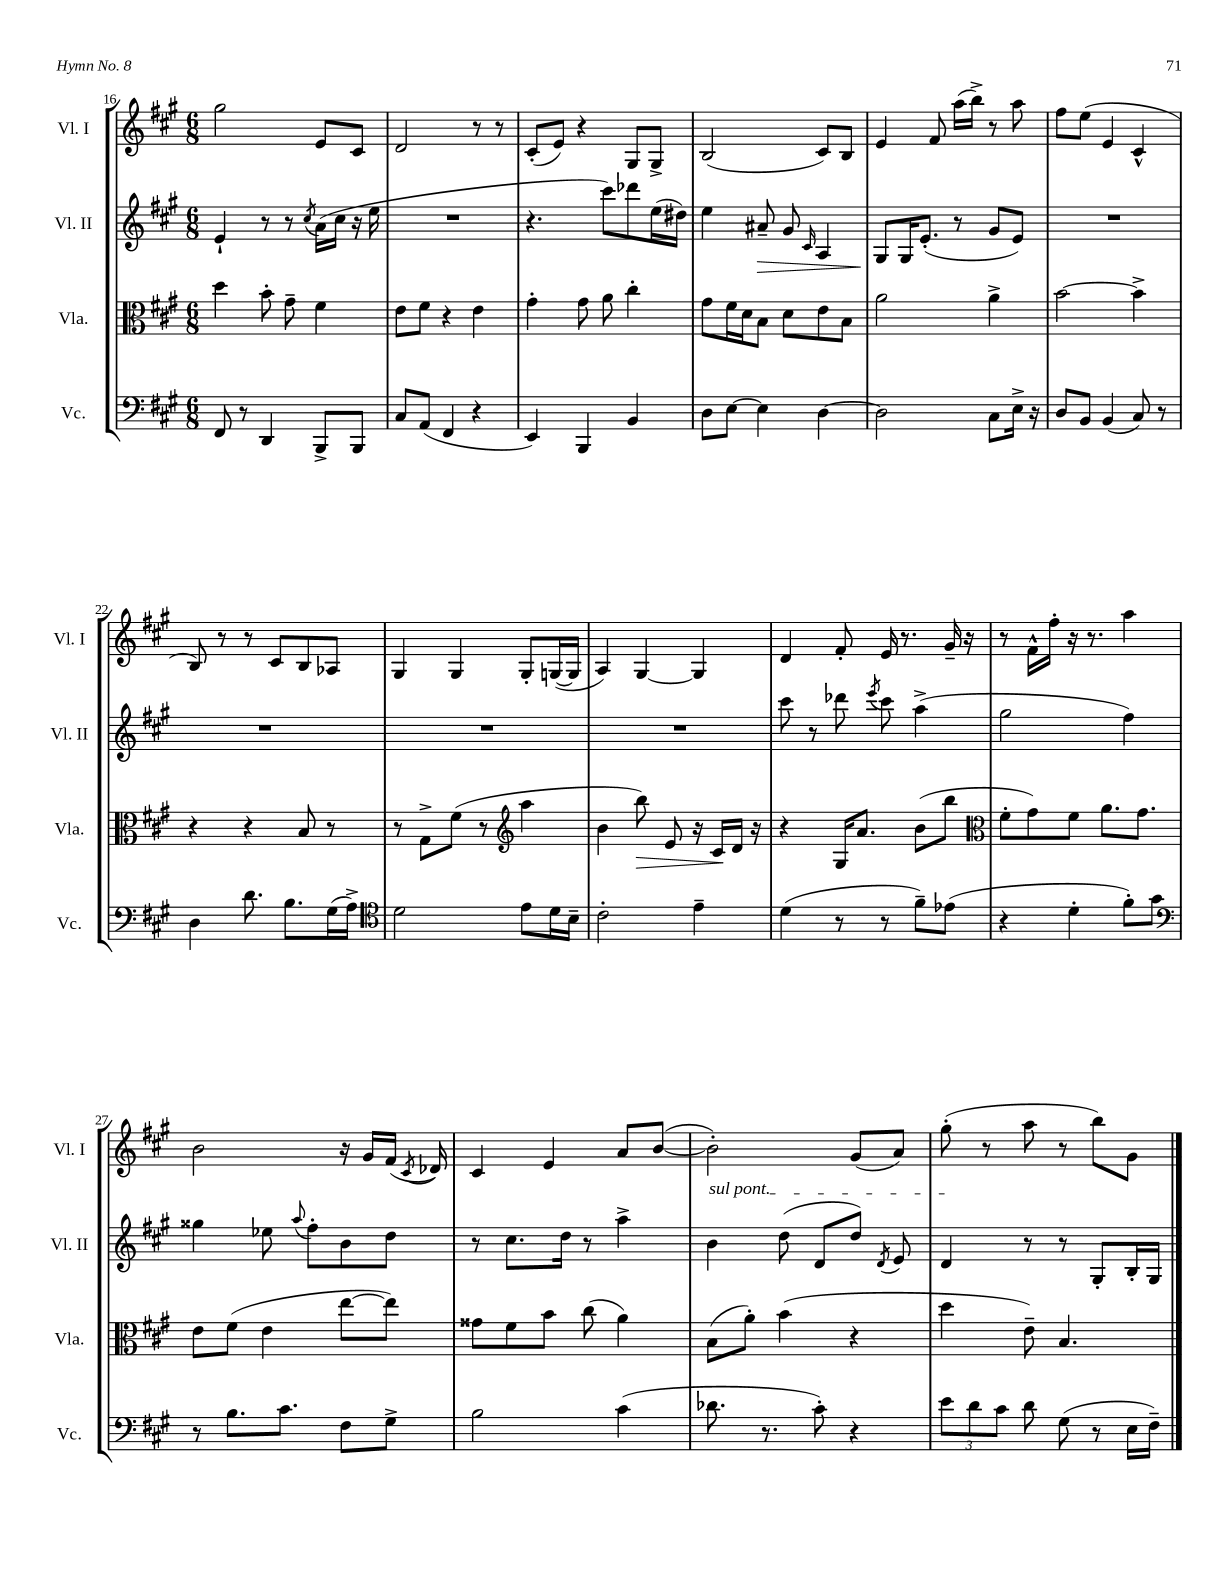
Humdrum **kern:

**kern	**kern	**dynam	**kern	**dynam	**kern
*part4	*part3	*part3	*part2	*part2	*part1
*staff4	*staff3	*staff3	*staff2	*staff2	*staff1
*I"Vc.	*I"Vla.	*	*I"Vl. II	*	*I"Vl. I
*I'Vc.	*I'Vla.	*	*I'Vl. II	*	*I'Vl. I
*clefF4	*clefC3	*	*clefG2	*	*clefG2
*k[f#c#g#]	*k[f#c#g#]	*	*k[f#c#g#]	*	*k[f#c#g#]
*M6/8	*M6/8	*	*M6/8	*	*M6/8
=16	=16	=16	=16	=16	=16
8FF#/	4dd\	.	4e`/	.	2gg#\
8r	.	.	.	.	.
4DD/	8b'\	.	8r	.	.
.	8g#~\	.	8r	.	.
.	.	.	8qcc#/	.	.
8BBB^/L	4f#\	.	(16a\LL	.	8e/L
.	.	.	16cc#\JJ	.	.
8BBB/J	.	.	16r	.	8c#/J
.	.	.	16ee\	.	.
=17	=17	=17	=17	=17	=17
8C#/L	8e\L	.	2.r	.	2d/
(8AA/J	8f#\J	.	.	.	.
4FF#/	4r	.	.	.	.
4r	4e\	.	.	.	8r
.	.	.	.	.	8r
=18	=18	=18	=18	=18	=18
4EE/)	4g#'\	.	4.r	.	(8c#'/L
.	.	.	.	.	8e/J)
4BBB/	8g#\	.	.	.	4r
.	8a\	.	8ccc#\L)	.	.
4BB/	4cc#'\	.	8ddd-X\	.	8G#/L
.	.	.	(16ee\L	.	8G#^/J
.	.	.	16dd#X\JJ)	.	.
=19	=19	=19	=19	=19	=19
8D\L	8g#\L	.	4ee\	.	(2B/
[8E\J	16f#\L	.	.	.	.
.	16d\J	.	.	.	.
!	!	!	!	!LO:HP:b	!
4E\]	8B\J	.	8a#X~/	>	.
.	8d\L	.	8g#/	.	.
.	.	.	16qqc#/	.	.
[4D\	8e\	.	4A/	.	8c#/L)
.	8B\J	.	.	.	8B/J
=20	=20	=20	=20	=20	=20
2D\]	2a\	.	8G#/L	.	4e/
.	.	.	16G#/K	]	.
.	.	.	(8.e'/J	.	.
.	.	.	.	.	8f#/
.	.	.	8r	.	(16aa\LL
.	.	.	.	.	16bb^\JJ)
8C#\L	4a^\	.	8g#/L	.	8r
16E^\Jk	.	.	8e/J)	.	8aa\
16r	.	.	.	.	.
=21	=21	=21	=21	=21	=21
8D/L	[2b\	.	2.r	.	8ff#\L
8BB/J	.	.	.	.	(8ee\J
(4BB/	.	.	.	.	4e/
8C#/)	4b^\]	.	.	.	4c#^^/
8r	.	.	.	.	.
!!LO:LB:g=z
=22	=22	=22	=22	=22	=22
4D\	4r	.	2.r	.	8B/)
.	.	.	.	.	8r
8.d\	4r	.	.	.	8r
.	.	.	.	.	8c#/L
8.B\L	.	.	.	.	.
.	8B/	.	.	.	8B/
(16G#\L	8r	.	.	.	8A-X/J
16A^\JJ)	.	.	.	.	.
=23	=23	=23	=23	=23	=23
*clefC4	*	*	*	*	*
2d\	8r	.	2.r	.	4G#/
.	8G#^\L	.	.	.	.
.	(8f#\J	.	.	.	4G#/
.	8r	.	.	.	.
*	*clefG2	*	*	*	*
8e\L	4aa\	.	.	.	8G#'/L
16d\L	.	.	.	.	([16Gn/L
16B~\JJ	.	.	.	.	16G/JJ]
=24	=24	=24	=24	=24	=24
2c#'\	4b\	.	2.r	.	4A/)
!	!	!LO:HP:b	!	!	!
.	8bb\)	>	.	.	[4G#/
.	8e/	.	.	.	.
4e~\	16r	.	.	.	4G#/]
.	16c#/LL	.	.	.	.
.	16d/JJ	]	.	.	.
.	16r	.	.	.	.
=25	=25	=25	=25	=25	=25
(4d\	4r	.	8ccc#\	.	4d/
.	.	.	8r	.	.
8r	16G#/KL	.	8ddd-X\	.	8f#'/
.	8.a/J	.	.	.	.
.	.	.	8qeee/	.	.
8r	.	.	8ccc#\	.	16e/
.	.	.	.	.	8.r
8f#~\L)	(8b\L	.	(4aa^\	.	.
(8e-X\J	8bb\J	.	.	.	16g#~/
.	.	.	.	.	16r
=26	=26	=26	=26	=26	=26
*	*clefC3	*	*	*	*
4r	8f#'\L	.	2gg#\	.	8r
.	8g#\)	.	.	.	16f#^^\LL
.	.	.	.	.	16ff#'\JJ
4d'\	8f#\J	.	.	.	16r
.	.	.	.	.	8.r
.	8.a\L	.	.	.	.
8f#'\L)	.	.	4ff#\)	.	4aa\
.	8.g#\J	.	.	.	.
8g#\J	.	.	.	.	.
!!LO:LB:g=z
=27	=27	=27	=27	=27	=27
*clefF4	*	*	*	*	*
8r	8e\L	.	4gg##X\	.	2b\
8.B\L	(8f#\J	.	.	.	.
.	4e\	.	8ee-X\	.	.
8.c#\J	.	.	.	.	.
.	.	.	8qqaa/	.	.
.	.	.	8ff#'\L	.	.
8F#\L	[8ee\L	.	8b\	.	16r
.	.	.	.	.	16g#/LL
8G#^\J	8ee\J])	.	8dd\J	.	(16f#/JJ
.	.	.	.	.	8qc#/
.	.	.	.	.	16d-X/)
=28	=28	=28	=28	=28	=28
2B\	8g##X\L	.	8r	.	4c#/
.	8f#\	.	8.cc#\L	.	.
.	8b\J	.	.	.	4e/
.	.	.	16dd\Jk	.	.
.	(8cc#\	.	8r	.	.
(4c#\	4a\)	.	4aa^\	.	8a/L
.	.	.	.	.	([8b/J
=29	=29	=29	=29	=29	=29
!	!	!	!LO:TX:a:i:t=sul pont.	!	!
8.d-X\	(8B\L	.	4b\	.	2b'\])
.	8a'\J)	.	.	.	.
8.r	.	.	.	.	.
.	(4b\	.	(8dd\	.	.
8c#'\)	.	.	8d/L	.	.
4r	4r	.	8dd/J)	.	(8g#/L
.	.	.	8qd/	.	.
.	.	.	8e/	.	8a/J)
=30	=30	=30	=30	=30	=30
12e\L	4dd\	.	4d/	.	(8gg#'\
12d\	.	.	.	.	.
.	.	.	.	.	8r
12c#\J	.	.	.	.	.
8d\	8e~\)	.	8r	.	8aa\
(8G#\	4.B/	.	8r	.	8r
8r	.	.	8G#'/L	.	8bb\L)
16E\LL	.	.	16B'/L	.	8g#\J
16F#~\JJ)	.	.	16G#/JJ	.	.
==	==	==	==	==	==
*-	*-	*-	*-	*-	*-
